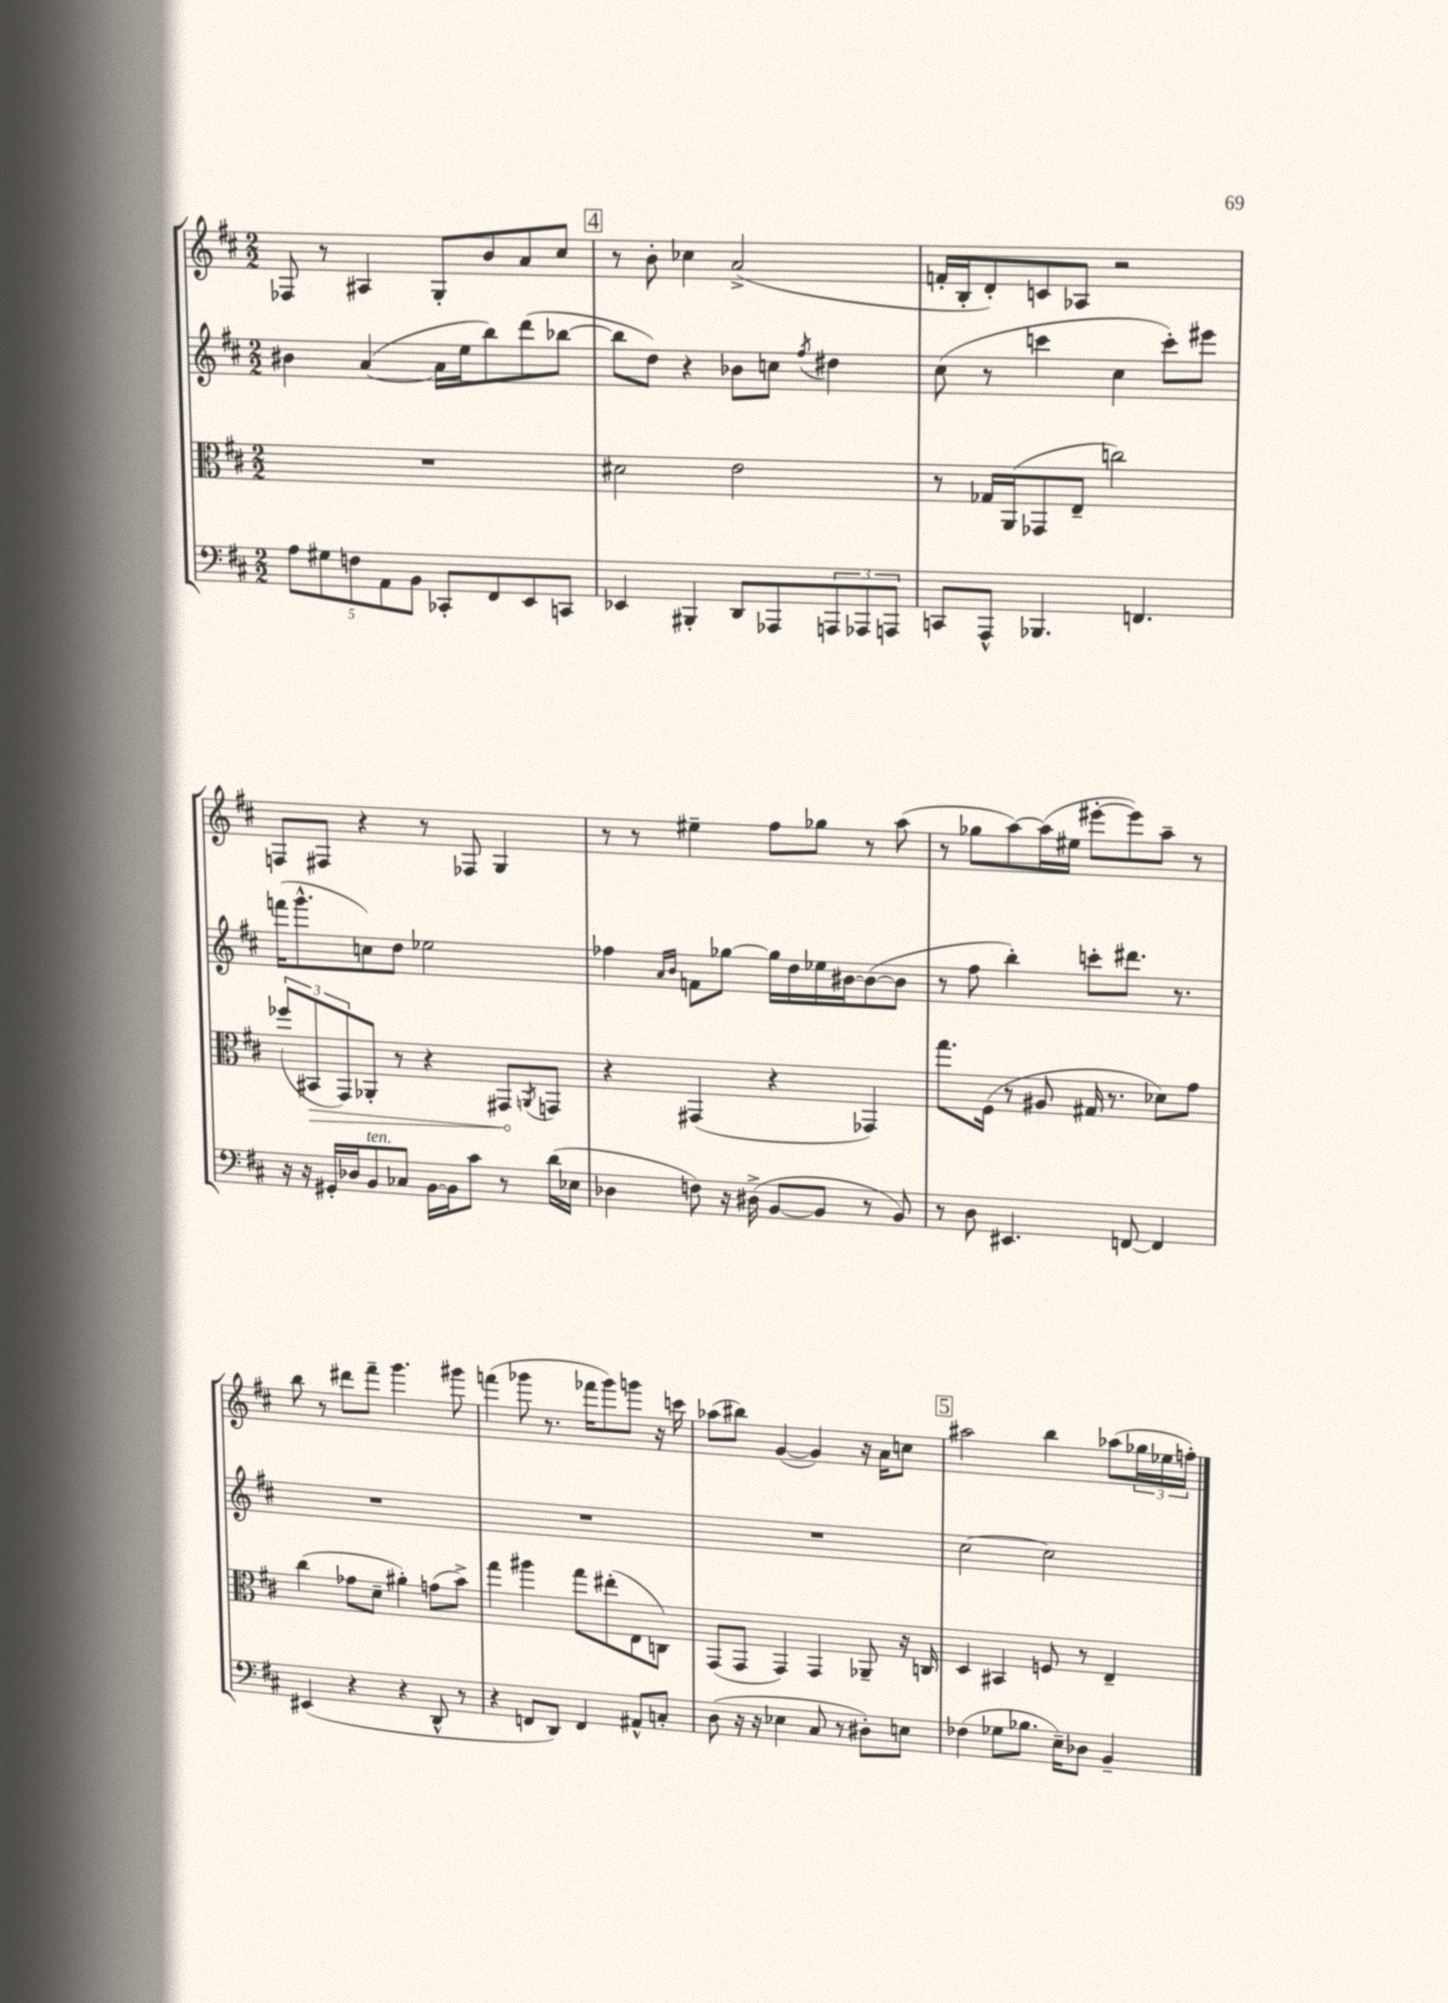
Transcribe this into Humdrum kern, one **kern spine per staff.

**kern	**kern	**kern	**kern
*staff4	*staff3	*staff2	*staff1
*clefF4	*clefC3	*clefG2	*clefG2
*k[f#c#]	*k[f#c#]	*k[f#c#]	*k[f#c#]
*M2/2	*M2/2	*M2/2	*M2/2
10A	1r	4b#	8F-
10G#	.	.	.
.	.	.	8r
10F	.	.	.
.	.	([4a	4A#
10AA	.	.	.
10BB	.	.	.
8CC-'	.	16a]	8G'
.	.	16ee	.
8FF#	.	8bb)	8b
8EE	.	(8ddd	8a
8CC	.	[8bb-	8cc#
=	=	=	=
4EE-	2d#	8bb-]	8r
.	.	8dd)	8b'
4BBB#'	.	4r	4cc-
8DD	2e	8b-	(2a^
8AAA-	.	8cc	.
.	.	8qff#	.
12AAA	.	4dd#	.
12AAA-	.	.	.
12AAA	.	.	.
=	=	=	=
8CC	8r	(8cc#	16f'
.	.	.	16B'
8AAA^^	16G-	8r	8d')
.	(16AA	.	.
4.BBB-	8GG-	4ccc	8c
.	8E~	.	8A-
.	2cc)	4cc#	2r
4.FF	.	.	.
.	.	8ccc')	.
.	.	8eee#	.
=	=	=	=
16r	(12ff-	(16fff	8F
16r	.	8.ggg^^	.
.	12BB#	.	.
16GG#'	.	.	8F#
.	12GG)	.	.
16D-	.	.	.
8BB	8AA-'	8cc)	4r
8C-	8r	8dd	.
[16BB	4r	2ee-	8r
16BB]	.	.	.
8c#	.	.	8F-
8r	8GG#	.	4G
.	8qAA	.	.
(16d	8GG	.	.
16E-	.	.	.
=	=	=	=
4D-	4r	4ff-	8r
.	.	.	8r
.	.	16qqa	.
.	.	16qqb	.
8F)	(4GG#	8f	4ee#~
16r	.	[8gg-	.
(16D#^	.	.	.
[8BB	4r	16gg-]	8ff#
.	.	16dd	.
8BB]	.	16ee-	8gg-
.	.	[16b#	.
8r	4GG-)	(8b#_	8r
8BB)	.	8b#]	(8aa
=	=	=	=
8r	8.gg	8r	8r
8D	.	8ff#	8gg-
.	(16F#	.	.
4.EE#	8r	4bb')	[8aa)
.	8A#	.	(16aa]
.	.	.	16ee#
.	16G#	8ccc'	[8eee#'
.	8.r	.	.
[8FF	.	8.ddd#	8eee#])
4FF]	8d-)	.	8aa~
.	.	8.r	.
.	8g	.	8r
=	=	=	=
(4EE#	(4cc#	1r	8bb
.	.	.	8r
4r	8g-	.	8ddd#
.	8d~	.	8fff#~
4r	4a#')	.	4.ggg
8DD^^	(8g	.	.
8r	8b^)	.	8ggg#
=	=	=	=
4r	4gg	1r	(4fff
8FF	4aa#	.	8ggg-
8DD)	.	.	8.r
4FF	8gg	.	.
.	.	.	16fff-
.	(8ee#'	.	8ggg-)
8AA#^^	8E	.	8ggg
8C'	8C)	.	16r
.	.	.	16ccc
=	=	=	=
(8D	(8GG	1r	(8aa-
16r	8GG	.	8bb#)
16r	.	.	.
4E-	4GG)	.	([4g
8C#	4GG	.	4g])
8r	.	.	.
8D#')	8AA-~	.	16r
.	.	.	16a
8E	16r	.	8cc
.	16C	.	.
=	=	=	=
(4F-	4D	[2cc#	2aa#
8G-	4BB#	.	.
8.B-	.	.	.
.	8F	2cc#]	4bb
16E~)	.	.	.
8D-	8r	.	.
4BB~	4E~	.	(8aa-
.	.	.	24gg-
.	.	.	24ee-
.	.	.	24ff')
==	==	==	==
*-	*-	*-	*-
